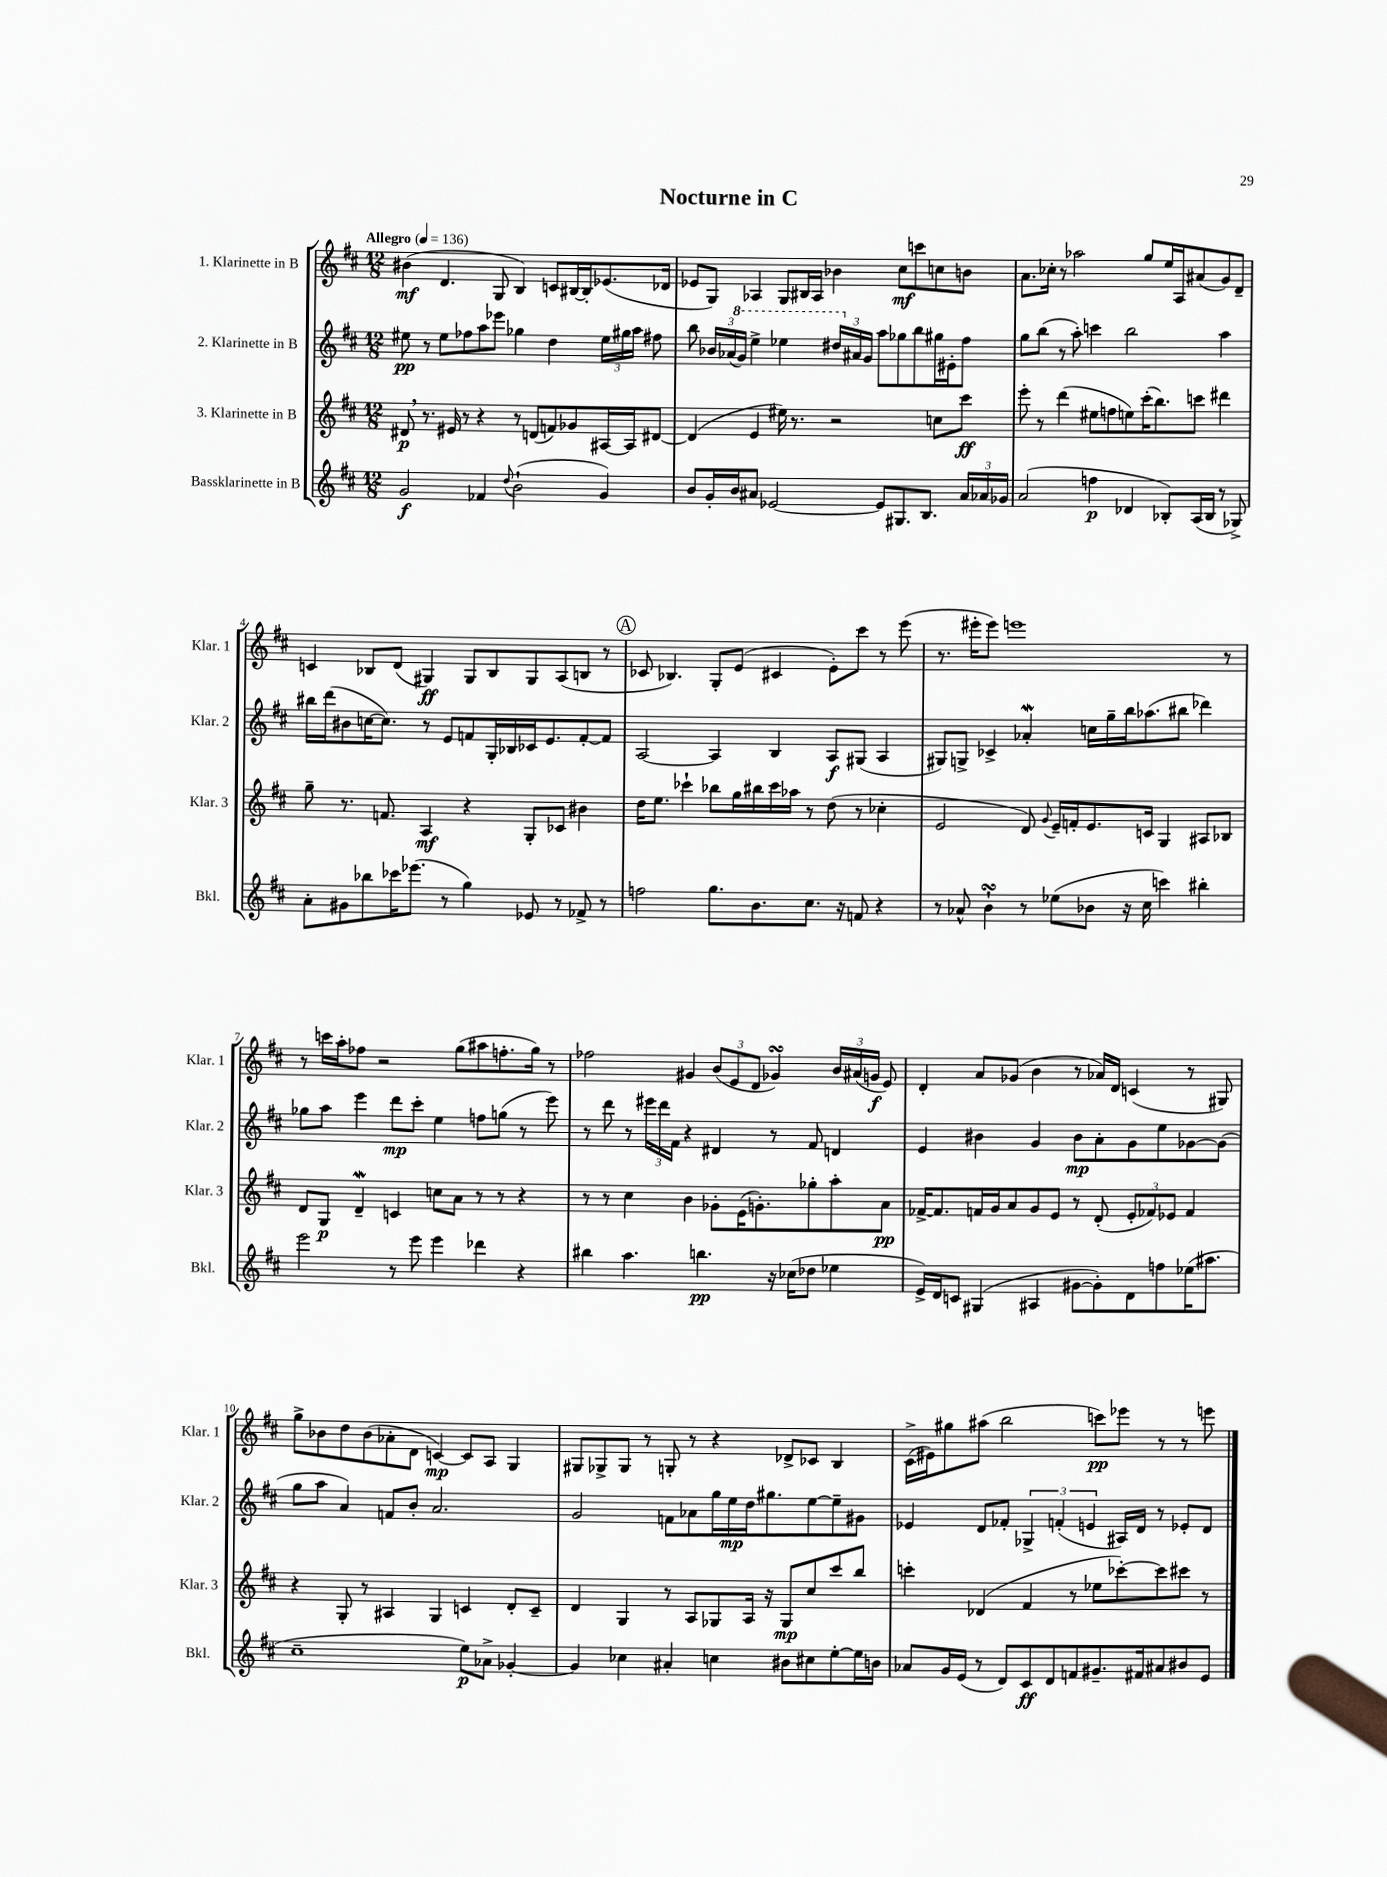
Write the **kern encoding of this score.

**kern	**kern	**kern	**kern
*staff4	*staff3	*staff2	*staff1
*clefG2	*clefG2	*clefG2	*clefG2
*k[f#c#]	*k[f#c#]	*k[f#c#]	*k[f#c#]
*M12/8	*M12/8	*M12/8	*M12/8
*MM136	*MM136	*MM136	*MM136
2g	8d#	8ee#	(4b#
.	8.r	8r	.
.	.	8ee#	4.d
.	16e#	.	.
.	8r	8ff-	.
4f-	4r	8aa	.
.	.	8eee-	8G
8qqdd	.	.	.
(2b`	8r	4gg-	4B)
.	(8d	.	.
.	8f)	4dd	8c
.	8g-	.	[16B#
.	.	.	16B#']
4g)	[16A#	24ee#	(8.e-
.	.	24gg#	.
.	16A#]	.	.
.	.	24aa	.
.	[8d#	8ff#	.
.	.	.	16d-
=	=	=	=
8b	(4d#]	8bb	8e-
16g'	.	24b-	8G)
.	.	(24a-	.
16b	.	.	.
.	.	24gg)	.
8a#	4e	4eee^	4A-
[2e-	.	.	.
.	16ee#)	4eee-	8G
.	8.r	.	.
.	.	.	16B#
.	.	.	16A-
.	2r	24ddd#	4b-
.	.	24a#	.
.	.	24g	.
8e-]	.	8aa	.
8.G#	.	8gg-	8cc#
.	.	8bb	8ccc
8.B	.	.	.
.	8cc	16gg#	8cc
.	.	16e#'	.
24a#	8ccc#	8ff#	8b
24a-	.	.	.
24g-	.	.	.
=	=	=	=
(2a	8eee'	8gg	8.a
.	8r	(8bb	.
.	.	.	16cc-'
.	(4ddd	8r	8r
.	.	8aa')	2aa-
4ff	8ee#	4ccc	.
.	8ff	.	.
4d-	8ee)	2bb	.
.	(16ccc#'	.	8gg
.	8.bb)	.	.
8B-')	.	.	16ee
.	.	.	16A
(16A	8ccc	.	(8a#
16B-	.	.	.
8r	4ddd#	4aa	8g)
8G-^)	.	.	8d~
=	=	=	=
8a'	8gg~	16bb#	4c
.	.	(16ddd	.
8g#	8.r	8b#	.
8bb-	.	[16cc	8B-
.	8.f	8.cc])	.
16ccc-	.	.	(8d
(8.eee-	.	.	.
.	4A	8r	4G#)
8r	.	8e	.
4gg)	4r	8f	8G#
.	.	16G'	8B-
.	.	16B-	.
8e-	8G'	16c-	8G#
.	.	8.e	.
8r	8c-	.	(8A
8f-^	4b#	[8f'	8B
8r	.	8f]	8r
=	=	=	=
2ff	16dd	[2A	8c-
.	8.ee	.	.
.	.	.	4.B-)
.	4ccc-`	.	.
8.gg	8bb-	4A]	8G'
.	16gg	.	(8e
8.b	16bb#	.	.
.	16ccc-	4B	4c#
.	16aa-	.	.
8.cc#	8r	.	.
.	(8dd	8A	8e')
16r	.	.	.
8f	8r	(8G#	8ccc#
4r	4cc-'	4A	8r
.	.	.	(8eee
=	=	=	=
8r	2e	8G#)	8.r
8a-^^	.	8G^	.
.	.	.	16eee#'
4b`	.	4c-^	8eee#)
.	.	.	1eee
8r	8d)	4a-'	.
.	8qqg	.	.
(8ee-	16e~	.	.
.	16f'	.	.
8b-	8.e	16cc	.
.	.	16gg~	.
16r	.	16bb	.
16cc#	16c	(8.aa-	.
4ccc)	4G	.	.
.	.	8bb#	.
4bb#'	8A#	4ddd-)	.
.	8B-	.	8r
=	=	=	=
2eee	8d	8gg-	8r
.	8G	8aa	16ccc
.	.	.	16aa'
.	4d~	4eee	8ff-
.	.	.	2r
8r	4c	8ddd	.
8eee	.	8ccc#'	.
4eee	8cc	4ee	.
.	8a	.	(8gg
4ddd-	8r	8ff	8aa#
.	8r	(8gg	8.ff'
4r	4r	8r	.
.	.	.	16gg)
.	.	8eee)	8r
=	=	=	=
4bb#	8r	8r	2ff-
.	8r	8ddd	.
4.aa	4cc#	8r	.
.	.	24eee#	.
.	.	24ddd	.
.	.	24f#	.
.	4b	4r	4g#
4.bb	.	.	.
.	8g-'	4d#	(12b
.	.	.	12e
.	(16e	.	.
.	.	.	12d
.	8.g')	.	.
16r	.	8r	4g-)
(16cc-	.	.	.
8dd-	8gg-'	8f#	.
4ee-	8aa'	4d	24b
.	.	.	(24a#
.	.	.	24g
.	8a	.	8e)
=	=	=	=
16e^)	[16f-^	4e	4d'
16d	8.f-]	.	.
8c	.	.	.
(4G#	16f	4b#	8a
.	16g	.	.
.	8a	.	(8g-
4A#	8g	4g	4b
.	8e	.	.
[8g#	8r	8b#	8r
8g#'])	(8d'	8a'	16a-)
.	.	.	16d
8d	12e'	8g	(4c
.	12f-)	.	.
8ff	.	8ee	.
.	12e-	.	.
(16ee-	4f-	[8g-	8r
8.aa#	.	.	.
.	.	(8g-]	8G#)
=	=	=	=
1cc#~	4r	8gg	8gg^
.	.	8aa	8b-
.	8G'	4a)	8dd
.	8r	.	(8b-
.	4A#	8f	8a-'
.	.	8b'	8d
.	4G	2.a	[4c)
8ee)	4c	.	8c]
8a-^	.	.	8A
[4g-'	8d'	.	4G
.	8c~	.	.
=	=	=	=
4g-]	4d	2g	8G#
.	.	.	8G-^
4cc-	4G	.	8G-
.	.	.	8r
4a#'	8r	8f	8G'
.	8A	8a-	8r
4cc	8G-	16gg	4r
.	.	16ee	.
.	16A	16dd	.
.	16r	8.gg#	.
8b#	8G-	.	8d-^
8cc#	8cc#	[8ee	8c-
[8ee'	8ccc#	8ee~]	4B
16ee]	8bb	8g#	.
16b	.	.	.
=	=	=	=
8a-	4ccc'	4e-	(16c#^
.	.	.	16e#)
16g	.	.	8gg#
(16e	.	.	.
8r	(4d-	8d	(8aa#
8d)	.	8f-'	2bb
8c#	4f#	6G-^	.
8d	.	.	.
.	.	(6f'	.
8f	8r	.	.
.	.	6e	.
8.g#~	8ee-	.	8ccc)
.	[8ccc-')	16A#)	8eee-
16f#	.	16d	.
8a#	8ccc-]	8r	8r
8b#	8ccc#	8e-'	8r
8e	8r	8d	8eee
==	==	==	==
*-	*-	*-	*-
